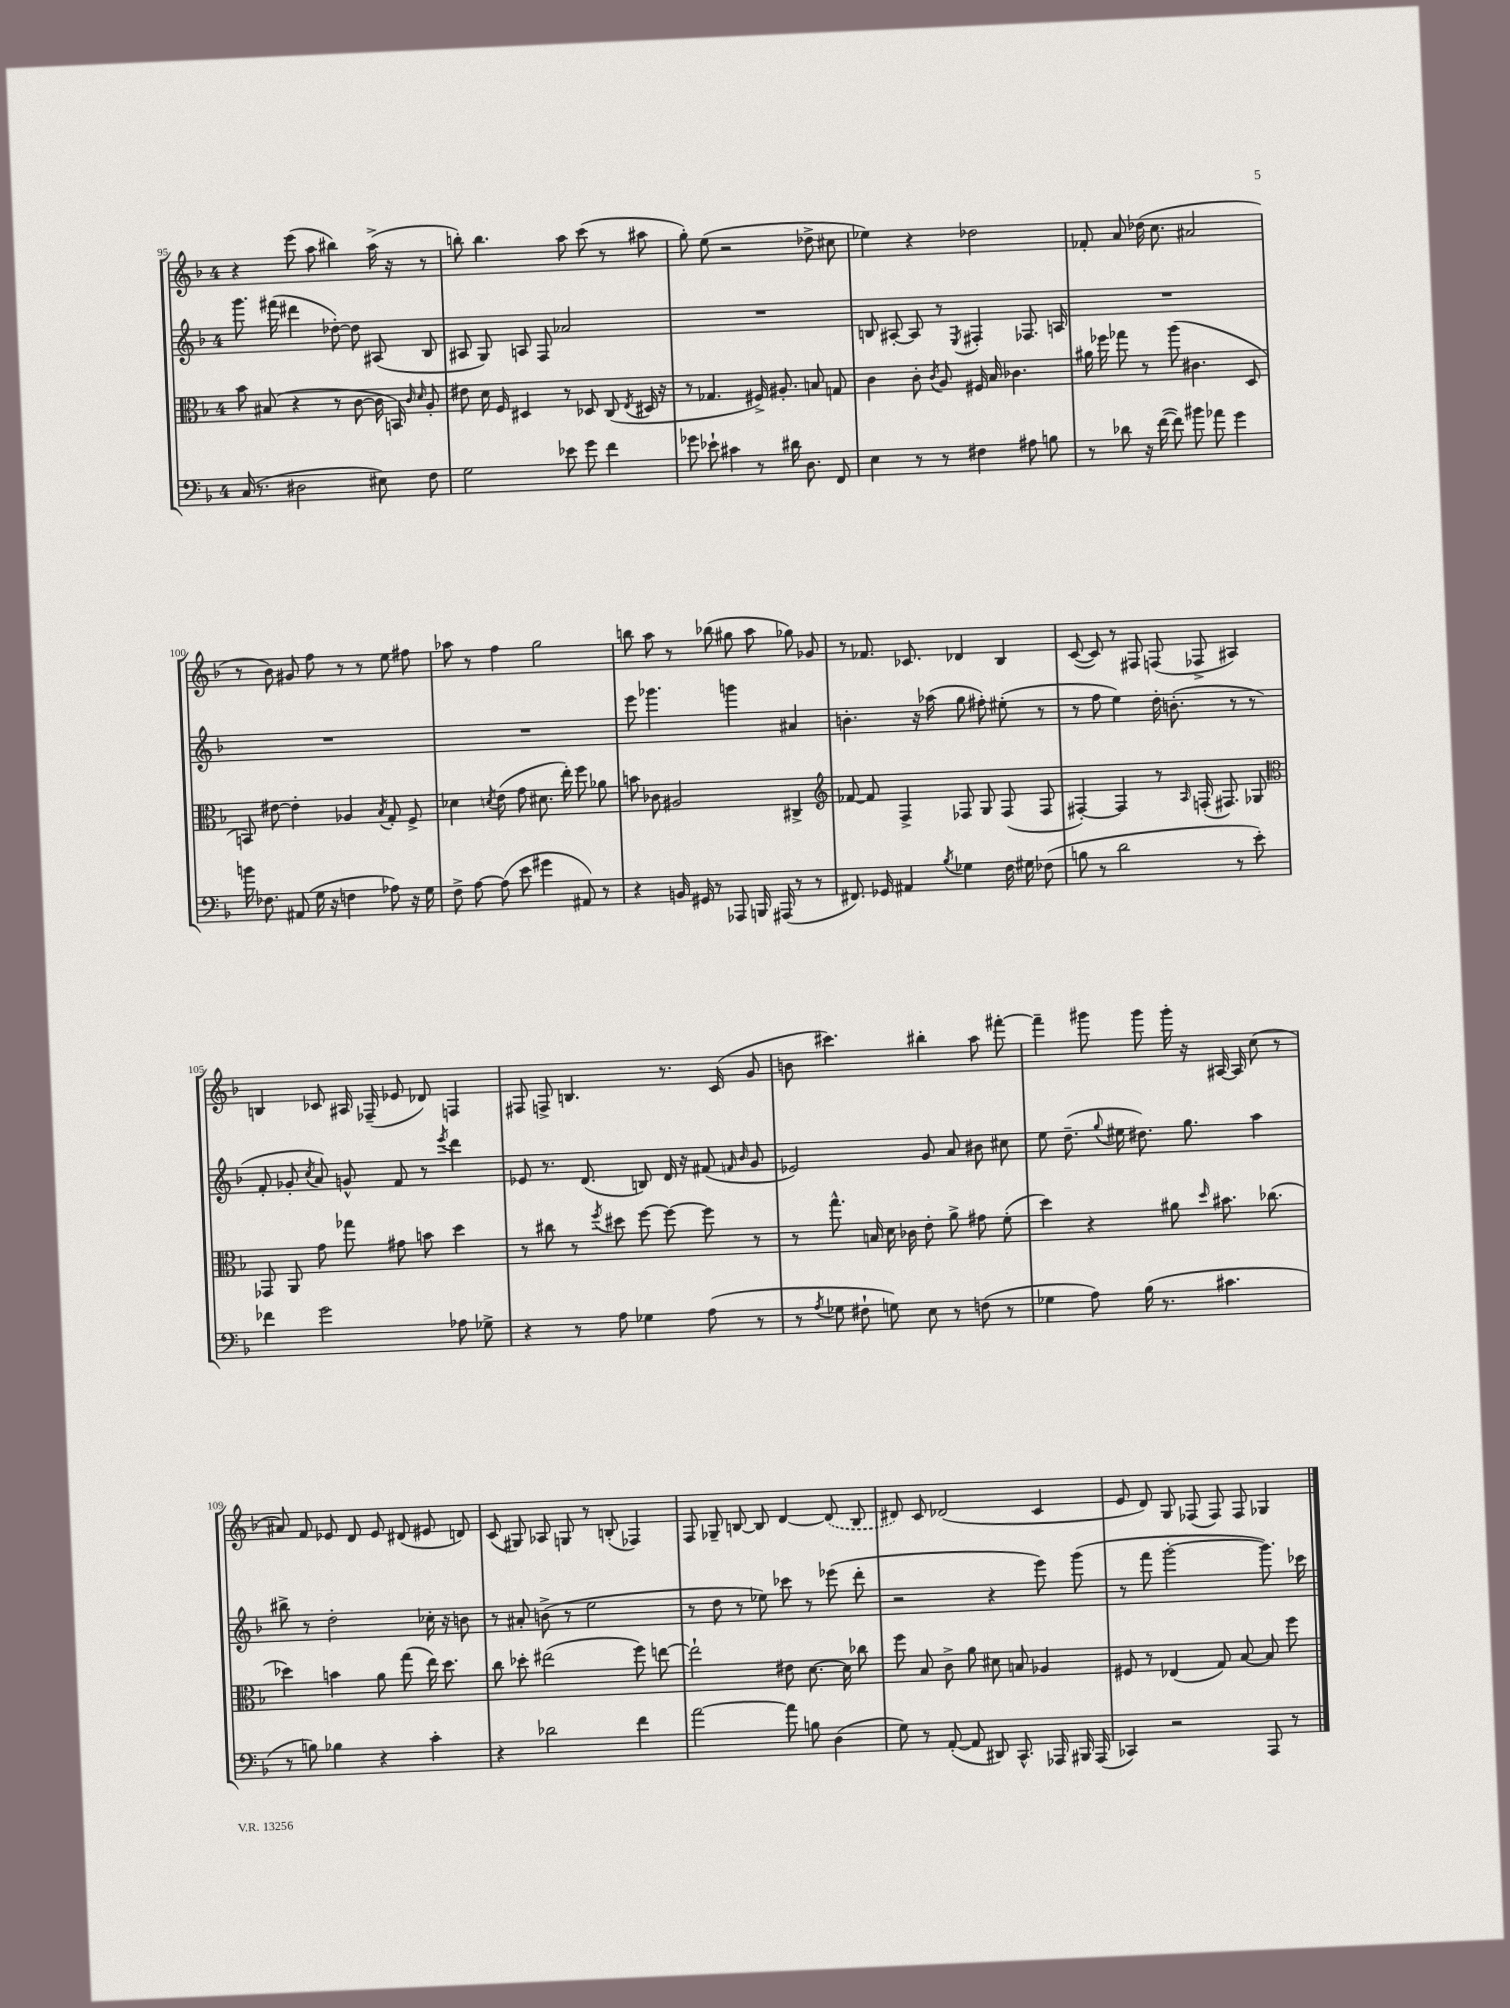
<<
\new StaffGroup <<
\new Staff = "s0" {
    \clef treble \key f \major \once \override Staff.TimeSignature.style = #'single-digit \time 4/4
    \autoBeamOff r4 e'''8( a''8 bis''4) a''16->( r16 r8 |
    b''8-.) b''4. a''8 c'''8( r8 ais''8 |
    g''8-.) e''8( r2 des''8-> cis''8 |
    ees''4) r4 des''2 |
    fes'8-. a'8 des''16( c''8. ais'2 |
    r8 bes'8) gis'8 f''8 r8 r8 e''8 fis''8 |
    aes''8 r8 f''4 g''2 |
    b''8 a''8 r8 bes''8( gis''8 a''8 ges''8) ges'8 |
    r8 fes'8. ces'8. des'4 bes4 |
    c'8~( c'8) r8 fis8 f8( fes8-> ais4) |
    b4 ces'8 ais16 fes16--( ees'8 des'8) f4 |
    fis8 f8-> b4. r8. c'16( g'8 |
    b'8 cis'''4.) bis''4-. a''8 fis'''8~-. |
    fis'''4-- gis'''8 gis'''8 gis'''16-. r16 ais16~ ais16 c''8( r8 |
    ais'8) f'8 ees'8 d'8 ees'8 dis'8( eis'8 d'8) |
    c'8( gis8) aes8 g8 r8 b8-.( fes4) |
    f8 ges8-- b8~ b8 d'4~ \once \slurDashed d'8( b8 |
    dis'8) c'8 des'2( c'4 |
    e'8 d'8) g8 fes8( fes8) fes8 ges4 \bar "|." |
}
\new Staff = "s1" {
    \clef treble \key f \major \once \override Staff.TimeSignature.style = #'single-digit \time 4/4
    \autoBeamOff g'''8. fis'''16( dis'''4 des''8~-.) des''8 ais8( bes8 |
    ais8 g8) a8 f8 aes'2 |
    R1 |
    b8 ais8~-. ais8 r8 \acciaccatura { e8 } fis4-. fes8. a16 |
    R1 |
    R1 |
    R1 |
    e'''8 ges'''4. g'''4 ais'4 |
    b'4.-. r16 aes''16( g''8 fis''8-.) eis''8-.( r8 |
    r8 f''8 e''4) d''16-. b'8.-.( r8 r8 |
    f'8-. ges'8-. \acciaccatura { c''8 } a'8) g'8-^ f'8 r8 \acciaccatura { e'''8 } d'''4 |
    ees'8 r8. d'8.( b8) d'16 r16 fis'8( \grace { f'16 bes'16 } g'8 |
    ees'2) g'8 a'8 bis'8 cis''8 |
    e''8 d''8.--( \appoggiatura { g''8 } eis''16 dis''8.) g''8. a''4 |
    bis''8-> r8 d''2-. ces''16-. r16 b'8 |
    r8 ais'8-. b'8->( r8 e''2 |
    r8 d''8 r8 ees''8) ces'''8 r8 ees'''8( d'''8-. |
    r2 r4 e'''8) g'''8( |
    r8 f'''8 g'''2~-. g'''8.) ces'''16 \bar "|." |
}
\new Staff = "s2" {
    \clef alto \key f \major \once \override Staff.TimeSignature.style = #'single-digit \time 4/4
    \autoBeamOff bes'8 bis8( r4 r8 c'8~ c'16 b,16) \grace { c'16 d'16 } a8-. |
    eis'8 d'16 f16 dis4 r8 des8 c8( \acciaccatura { e8 } dis16 r16 |
    r8 ges4. fis16->) ais8.-. b8 g8 |
    c'4 c'8-. \acciaccatura { c'8 } a8 fis16 bes16 ces'4. |
    ais'16 fes''16 ges''8 r8 a''8( cis'4. d8 |
    b,8) eis'8~ eis'4-. aes4 \acciaccatura { bes8 } g8-. f8-> |
    des'4 \acciaccatura { d'8 } e'8( g'8 dis'8. e''16-.) f''8 aes'8 |
    b'8 ces'8 ais2 cis4-> |
    \clef treble fes'8~ fes'8 f4-> fes8 g8 fes8( fes8 |
    fis4~-.) fis4 r8 \grace { a16 } f16-.( fis8.) ges8 |
    \clef alto ges,8 a,8 g'8 ges''8 gis'8 b'8 d''4 |
    r8 cis''8 r8 \acciaccatura { f''8 } dis''8 f''8~ f''8~ f''8 r8 |
    r8 g''8.-^ b16 d'16 ces'16 e'8-. a'8-> gis'8 f'8-.( |
    d''4) r4 ais'8 \grace { d''16 } bis'8. ces''8.( |
    des''4) b'4 a'8 g''8( e''16) des''8. |
    c''8 des''8-. eis''2( f''8) e''8~ |
    e''2-! eis'8 d'8.~ d'16 ces''8 |
    f''8 bes8 c'8-> a'8 dis'8 b8 aes4 |
    fis8 r8 ees4( g8) bes8~ bes8 f''8 \bar "|." |
}
\new Staff = "s3" {
    \clef bass \key f \major \once \override Staff.TimeSignature.style = #'single-digit \time 4/4
    \autoBeamOff c16( r8. dis2 eis8) f8 |
    g2 ees'8 g'8 f'4 |
    ges'8 ees'8-! cis'4 r8 dis'16 d8. f,8 |
    e4 r8 r8 fis4 ais8 b8 |
    r8 des'8 r16 f'16~( f'8) bis'8 aes'8 g'4 |
    b'16 fes8. ais,8( g16 r16 f4 aes8) r16 g16 |
    f8-> a8~ a8( e'8 gis'4 ais,8) r8 |
    r4 b,16 gis,16 r8 aes,,8 b,,16 ais,,16( r8 r8 |
    fis,8.) ges,16 ais,4 \acciaccatura { bes8 } ges4 f16 gis16 fes8( |
    b8 r8 d'2 r8 e'8-.) |
    fes'4 g'2 aes8 ges8-> |
    r4 r8 a8 ges4 a8( r8 |
    r8 \acciaccatura { a8 } ges8 fis8-! g8) e8 r8 f8( r8 |
    ges4 a8) bes16( r8. cis'4. |
    r8 b8) bes4 r4 c'4-. |
    r4 des'2 f'4 |
    a'2~ a'8 b8 d4( |
    g8) r8 a,8~-.( a,8 dis,8) c,8.-^ aes,,16 bis,,16 aes,,16( |
    ces,4) r2 a,,8 r8 \bar "|." |
}
>>
>>
\layout { \context { \Score currentBarNumber = #95 } }
